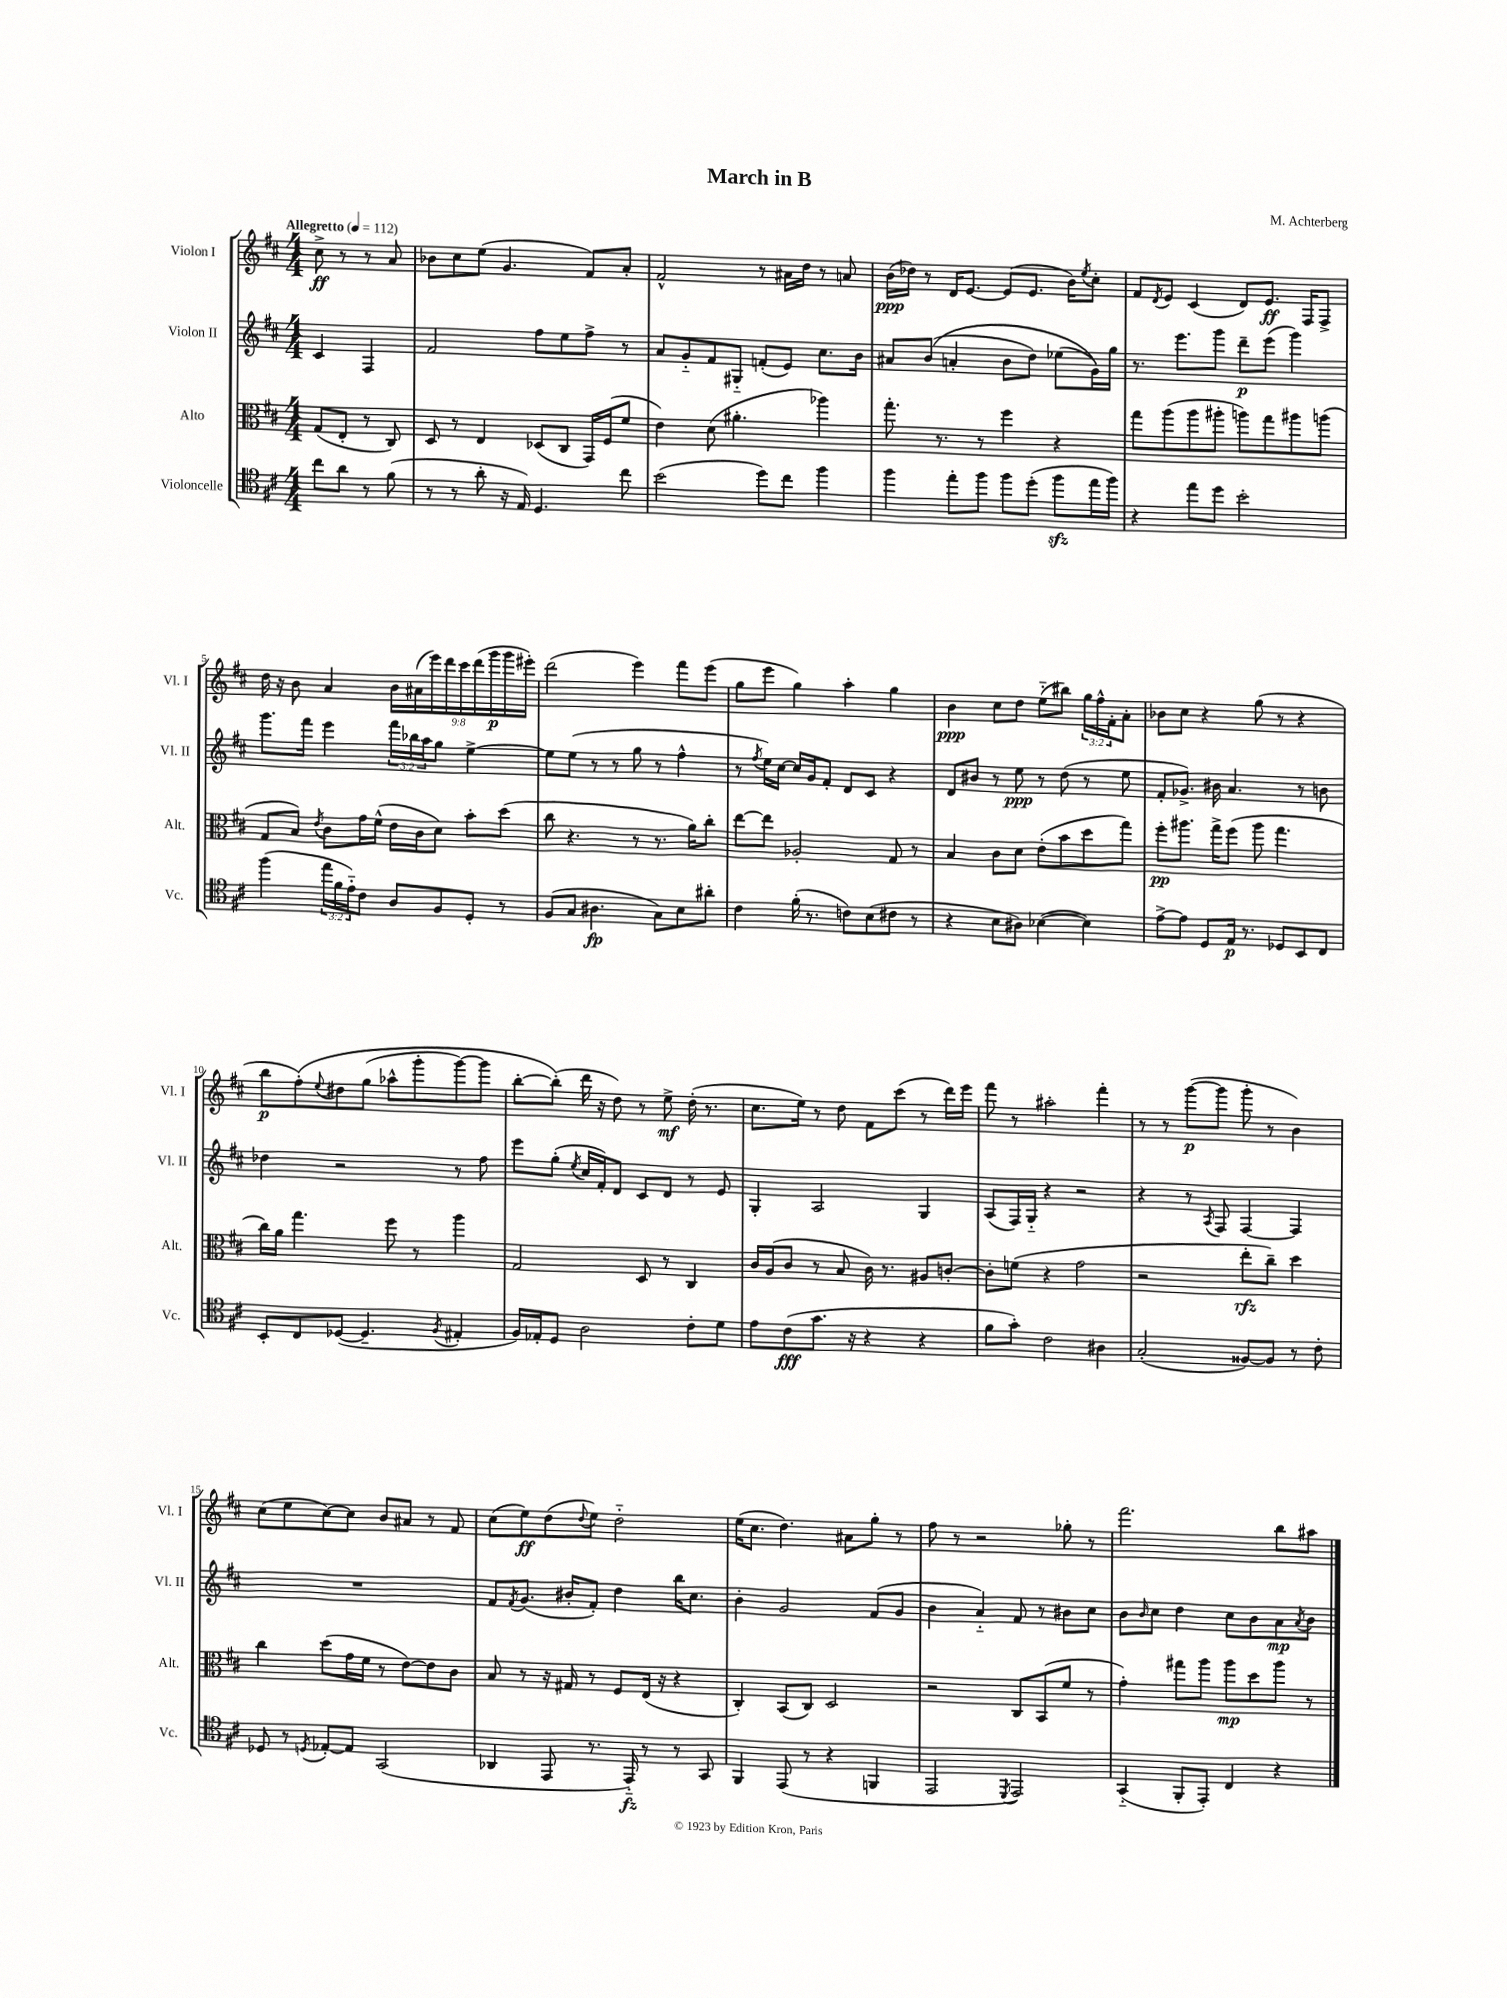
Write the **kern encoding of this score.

**kern	**kern	**kern	**kern
*staff4	*staff3	*staff2	*staff1
*clefC4	*clefC3	*clefG2	*clefG2
*k[f#c#]	*k[f#c#]	*k[f#c#]	*k[f#c#]
*M4/4	*M4/4	*M4/4	*M4/4
*MM112	*MM112	*MM112	*MM112
8cc#	(8G	4c#	8cc#^
8a	8E'	.	8r
8r	8r	4F#	8r
(8f#	8C#)	.	8a
=	=	=	=
8r	8D	2f#	8b-
8r	8r	.	8cc#
8a'	4E	.	(8ee
16r	.	.	4.g
16E)	.	.	.
4.D	(8D-	8ff#	.
.	8C#	8ee	.
.	16GG)	8ff#^	8f#)
.	(16F#	.	.
8cc#	8f#	8r	8a'
=	=	=	=
(2b	4e)	8a	2f#^^
.	.	8g'~	.
.	(8d	8f#	.
.	4.a#'	8G#'~	.
8dd)	.	(8f'	8r
8cc#	.	8e)	16a#
.	.	.	16dd
4ff#	4aa-)	8.cc#	8r
.	.	.	8a
.	.	16b	.
=	=	=	=
4ff#	8.gg'	8a#	(16b
.	.	.	16dd-)
.	.	&((8b	8r
.	8.r	.	.
8ee'	.	4a'	16d
.	.	.	[8.e
8ff#	8r	.	.
8ff#	4ff#	8b	(8e]
(8dd'	.	8dd)	8.e
8ff#	4r	(8ee-	.
.	.	.	16b)
.	.	.	8qee
16ee	.	16g)&)	8cc#'
16ff#)	.	16gg	.
=	=	=	=
4r	8gg	8.r	8f#
.	.	.	8qd
.	(8aa	.	8e
.	.	8.eee	.
8ee	8aa	.	(4c#
8dd	8aa#'	8ggg	.
2b'	8aa)	8ddd~	8d)
.	8gg	(8eee	8.e
.	8aa#	4ggg)	.
.	.	.	16F#
.	(8aa	.	8F#^
=	=	=	=
(4ff#	8G	8.ggg	16dd
.	.	.	16r
.	8B)	.	8b
.	.	16fff#	.
.	8qe	.	.
24ee	8c#	4eee	4a
24f#	.	.	.
24e'~)	.	.	.
8c#	16g	.	.
.	(16f#^^	.	.
8A	16e	24fff#	18b
.	.	24bb-	.
.	.	.	(18a#
.	16c#	.	.
.	.	24aa	.
.	.	.	18eee)
8F#	8d)	8gg	.
.	.	.	18ddd
.	.	.	18ccc#
8D'	8b'	[4ee^	.
.	.	.	(18ddd
.	.	.	18ggg
8r	(8dd	.	.
.	.	.	18ggg
.	.	.	18eee#')
=	=	=	=
(8F#	8cc#	8ee]	(2ddd
8G	4.r	(8ee	.
4.A#	.	8r	.
.	.	8r	.
.	8r	8gg	4eee)
8G)	8.r	8r	.
8B	.	4ff#^^	8fff#
.	16a)	.	.
8a#'	8cc#'	.	(8eee
=	=	=	=
4c#	[8ee	8r	8gg
.	.	8qff#	.
.	8ee]	16ee)	8eee
.	.	[16cc#	.
(16f#'	2A-'	16cc#]	4gg)
8.r	.	16g	.
.	.	8f#'	.
8c)	.	8d	4aa'
(8B	.	8c#	.
8c#	8G	4r	4gg
8r	8r	.	.
=	=	=	=
4r	4B	8d	4b
.	.	8b#	.
8B	8c#	8r	8cc#
8A#)	8d	8ee	8dd
([4B-	(8e'	8r	(8ee'~
.	8b	(8dd	8bb#)
4B-])	8dd	8r	24gg
.	.	.	24ff#^^
.	.	.	24f#'
.	8gg)	8ee	8a'
=	=	=	=
[8e^	8ff#'	8f#'	8b-
8e]	8.aa#	8.g-^)	8cc#
8D	.	.	4r
.	16gg^	16b#	.
16E	(8ff#	4.a	.
8.r	.	.	.
.	8aa#	.	(8gg
8D-	4.gg	.	8r
8BB	.	8r	4r
8C#	.	8b	.
=	=	=	=
8BB'	16cc#)	4dd-	8bb
.	16a	.	.
8C#	4.gg	.	&(8ff#')
.	.	.	8qqee
([8D-	.	2r	8dd#
4.D-~]	.	.	(8gg
.	8ff#	.	8aa-^^
.	8r	.	8ggg'
8qF#	.	.	.
4E#'	4aa	8r	[8ggg)
.	.	8ff#	8ggg]
=	=	=	=
16F#)	2G	8eee	[8bb'
16E-'	.	.	.
8D	.	(8gg'	(8bb']&)
.	.	8qee	.
2A	.	16cc#	16ddd
.	.	16f#')	16r
.	.	8d	8dd)
.	8D	8c#	8r
.	8r	8d	8ee^
8c#'	4C#	8r	(16dd'
.	.	.	8.r
8d	.	8e	.
=	=	=	=
8e	16c#	4G'	8.cc#
.	(16A	.	.
(8c#	8c#	.	.
.	.	.	16ee)
8.g	8r	2A	8r
.	8B	.	8dd
16r	.	.	.
4r	16c#)	.	8f#
.	8.r	.	.
.	.	.	(8ccc#
4r	8A#	4G	8r
.	[8c'	.	16ddd)
.	.	.	16eee
=	=	=	=
8f#	8c']	(8A	8fff#
8g')	(8f	16F#)	8r
.	.	16G'~	.
2c#	4r	4r	2aa#'
.	2g	2r	.
4A#	.	.	4fff#'
=	=	=	=
(2G'	2r	4r	8r
.	.	.	8r
.	.	8r	([8ggg
.	.	8qA	.
.	.	8F#	8ggg]
[8F##)	8ee'	[4F#	8ggg'
8F##]	8cc#~)	.	8r
8r	4dd	4F#]	4b)
8c#'	.	.	.
=	=	=	=
8D-	4cc#	1r	(8cc#
8r	.	.	8ee
8qD	.	.	.
[8E-'	(8dd	.	[8cc#)
8E-]	16g	.	8cc#]
.	16f#	.	.
(2GG	8r	.	8b
.	[8e)	.	8a#
.	8e]	.	8r
.	8c#	.	8f#
=	=	=	=
4AA-	8B	8f#	(8cc#
.	.	8qf#	.
.	8r	(8.g	8ee)
8EE	16r	.	(8dd
.	16G#	16b#'	.
.	.	.	8qqdd
8.r	8r	8f#')	8ee)
.	8F#	4dd	2dd'~
16EE'~)	.	.	.
8r	(16E	.	.
.	16r	.	.
8r	4r	16bb	.
.	.	8.cc#	.
8GG	.	.	.
=	=	=	=
4FF#	4C#')	4b'	(16ee
.	.	.	8.cc#
(8EE	(8BB	2g	4.dd)
8r	8C#)	.	.
4r	2D	.	.
.	.	.	8a#
4FF	.	(8f#	8gg'
.	.	8g	8r
=	=	=	=
2EE	2r	4b	8ff#
.	.	.	8r
.	.	4a'~)	2r
8qDD	.	.	.
2EE)	8C#	8f#	.
.	(8BB	8r	.
.	8f#	8b#	8gg-'
.	8r	8cc#	8r
=	=	=	=
(4GG'~	4g')	8b	2.fff#
.	.	16qqb	.
.	.	8cc#	.
8FF#'	8gg#	4dd	.
8EE')	8aa	.	.
4C#	8aa	8cc#	.
.	8dd	8b	.
4r	8aa	8a	8bb
.	.	8qa	.
.	8r	8b	8aa#
==	==	==	==
*-	*-	*-	*-
